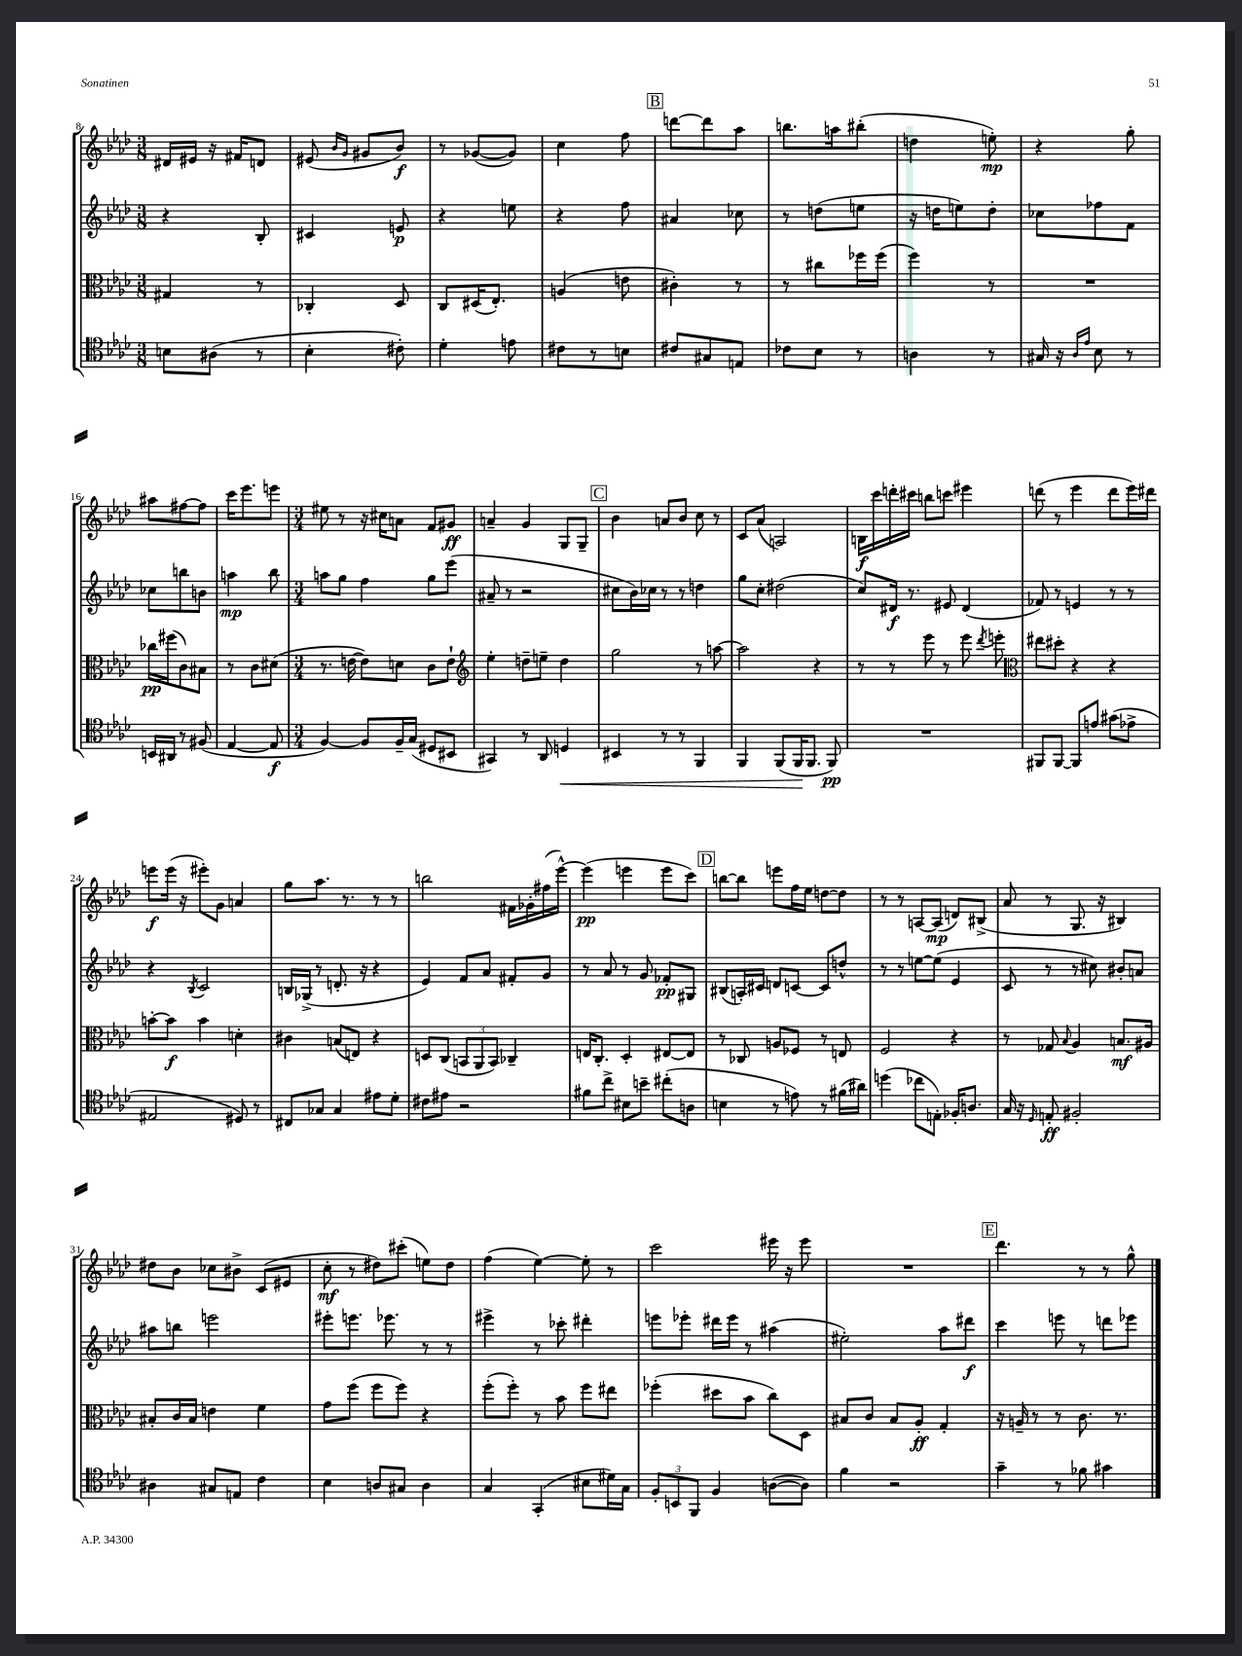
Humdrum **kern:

**kern	**kern	**kern	**kern
*staff4	*staff3	*staff2	*staff1
*clefC4	*clefC3	*clefG2	*clefG2
*k[b-e-a-d-]	*k[b-e-a-d-]	*k[b-e-a-d-]	*k[b-e-a-d-]
*M3/8	*M3/8	*M3/8	*M3/8
8B	4G#	4r	16d#
.	.	.	16e#
(8A#	.	.	16r
.	.	.	16f#
8r	8r	8B-'	8d
=	=	=	=
4B-'	4C-'	4c#	(8e#
.	.	.	16qqb-
.	.	.	16qqg
.	.	.	8g#
8c#')	8D-	8e	8b-)
=	=	=	=
4d-'	8C	4r	8r
.	(16D#	.	([8g-
.	8.E-')	.	.
8e	.	8ee	8g-])
=	=	=	=
8c#	(4A	4r	4cc
8r	.	.	.
8B	8e	8ff	8ff
=	=	=	=
8c#	4c#')	4a#	[8ddd
8G#	.	.	8ddd]
8E	8r	8cc-	8aa-
=	=	=	=
8c-	8r	8r	8.bb
8B-	8cc#	(8dd	.
.	.	.	16aa
8r	16ff-	8ee	(8bb#'
.	(16ff-	.	.
=	=	=	=
4A	4ff)	16r	4dd
.	.	16dd	.
.	.	8ee)	.
8r	8r	8dd'	8ee')
=	=	=	=
16G#	4.r	8cc-	4r
16r	.	.	.
16qqA-	.	.	.
16qqe-	.	.	.
8B-	.	8ff-	.
8r	.	8f	8gg'
=	=	=	=
16BB	16cc-	8cc-	8aa#
16AA#	(16ff#	.	.
8r	8c)	8bb	[8ff#
(8F#	8B#	8b	8ff#]
=	=	=	=
[4E-	8r	4aa	16ccc
.	.	.	8.eee-
.	8c	.	.
8E-]	(8d#	8bb-	8eee
=	=	=	=
*M3/4	*M3/4	*M3/4	*M3/4
[4F)	8.r	8aa	8ee#
.	.	8gg	8r
.	[16e	.	.
8F]	8e])	4ff	16r
.	.	.	16cc#
16F~	8d	.	8a
(16G	.	.	.
8D#	8c	8gg	8f
8BB#	8e`	(8eee-	8g#
=	=	=	=
*	*clefG2	*	*
4GG#)	4ee-'	8a#~	4a~
.	.	8r	.
8r	8dd~	2r	4g
8AA-	8ee~	.	.
4D	4dd	.	8G
.	.	.	8G~
=	=	=	=
4BB#	2gg	8cc#	4b-
.	.	16b-)	.
.	.	16cc-	.
8r	.	8r	8a
8r	.	8r	8b-
4FF	8r	4dd	8cc
.	[8aa	.	8r
=	=	=	=
4FF	2aa]	8gg	8c
.	.	8cc'	(8a-
(8FF	.	(2dd#	2A)
16FF	.	.	.
8.FF	.	.	.
.	4r	.	.
8FF)	.	.	.
=	=	=	=
2.r	8r	8cc)	16B
.	.	.	16ccc
.	8r	16d#	16ddd'
.	.	8.r	16ccc#
.	8eee-	.	8bb
.	8r	8e#	8ccc
.	8eee-	(4d#	4eee#
.	8qddd-	.	.
.	8eee'	.	.
=	=	=	=
*	*clefC3	*	*
8FF#	8ee#	8f-)	(8ddd
[8FF#	8dd#'	8r	8r
8FF#]	4r	4e	4eee-
8e	.	.	.
(8g#	4r	8r	8ddd
8e-^	.	8r	16eee-)
.	.	.	16ddd#
=	=	=	=
2E#	[8b'	4r	8eee
.	8b]	.	(16eee
.	.	.	16r
.	.	8qB-	.
.	4b	2c	8eee#')
.	.	.	8g
8D#)	4d'	.	4a
8r	.	.	.
=	=	=	=
8C#	4c#	16B	8gg
.	.	(16G-^	.
8G-	.	8r	8.aa-
4G-	(8B	8.d'	.
.	.	.	8.r
.	8E)	.	.
.	.	16r	.
8e#	4r	4r	8r
8d-'	.	.	8r
=	=	=	=
8c#	8D	4e-)	2bb
8e#	(8C	.	.
2r	12BB	8f	.
.	12AA-	.	.
.	.	8a-	.
.	12BB)	.	.
.	4C-~	8f#'	16f#
.	.	.	16g-'
.	.	8g	(16ff#
.	.	.	[16eee-^^)
=	=	=	=
8f#	16E	8r	(4eee-]
.	8.C'	.	.
8cc^	.	8a-	.
8B#	4D-'	8r	4eee
8b~	.	8g	.
(8cc#'	[8E#	8f-'	8eee
8A	8E#]	8G#	8ccc)
=	=	=	=
4B	8r	(8B#	[8bb
.	8C-	16A')	8bb]
.	.	16c#	.
8r	8A	8d	8eee
8e)	8F-	[8c	16ff
.	.	.	16ee-
8r	8r	8c]	[8dd
(16f#	8E	8dd^^	8dd]
16a#)	.	.	.
=	=	=	=
(4dd	2F	8r	8r
.	.	8r	8r
8cc-	.	[8ee	[8A
8E')	.	(8ee]	(8A]
16F-'	4r	4e-	8d)
8.A	.	.	.
.	.	.	(8B#^
=	=	=	=
16G	8r	8c	8a-
16r	.	.	.
16qqD-	.	.	.
8E'	8G-	8r	8r
.	8qqB-	.	.
2F#'	4A-	8r	8.G
.	.	8cc#)	.
.	.	.	16r
.	8.B	8b#'	4B#)
.	.	8a	.
.	16A#	.	.
=	=	=	=
4A#	8B#'	8aa#	8dd#
.	16c	8bb	8b-
.	16B#	.	.
8G#	4e	2eee	8cc-
8E	.	.	8b#^
4c	4f	.	(8c
.	.	.	8e#
=	=	=	=
4B-	8g	8eee#'	8cc'
.	(8ff	8.eee	8r
8A	8ff	.	8dd#)
.	.	8.eee-	.
8G#	8ff)	.	(8ccc#'
4A	4r	8r	8ee)
.	.	8r	8dd#
=	=	=	=
4G	(8ff'	4eee#^	(4ff
.	8ff')	.	.
(4GG'	8r	8r	[4ee-)
.	8b-	8ccc-'	.
8B#	8ff	4ddd#'	8ee-']
16d#)	8ee#	.	8r
16G	.	.	.
=	=	=	=
12F'	(4ff-'	8eee	2ccc
12BB	.	.	.
.	.	8eee-'	.
12FF	.	.	.
4F	8dd#	16ddd#	.
.	.	16eee-	.
.	8b-	8r	.
([8A	8cc)	(4aa#	16eee#
.	.	.	16r
8A])	8D-	.	8eee#
=	=	=	=
4f	8B#	2ee#')	2.r
.	8c	.	.
2r	8B#	.	.
.	8A-'	.	.
.	4G'	8aa-	.
.	.	8ddd#	.
=	=	=	=
4g~	16r	4ccc	4.ddd-
.	16A~	.	.
.	8r	.	.
8r	8r	8eee	.
8f-	8.c	8r	8r
4g#	.	8ddd	8r
.	8.r	.	.
.	.	8eee-	8gg^^
==	==	==	==
*-	*-	*-	*-
